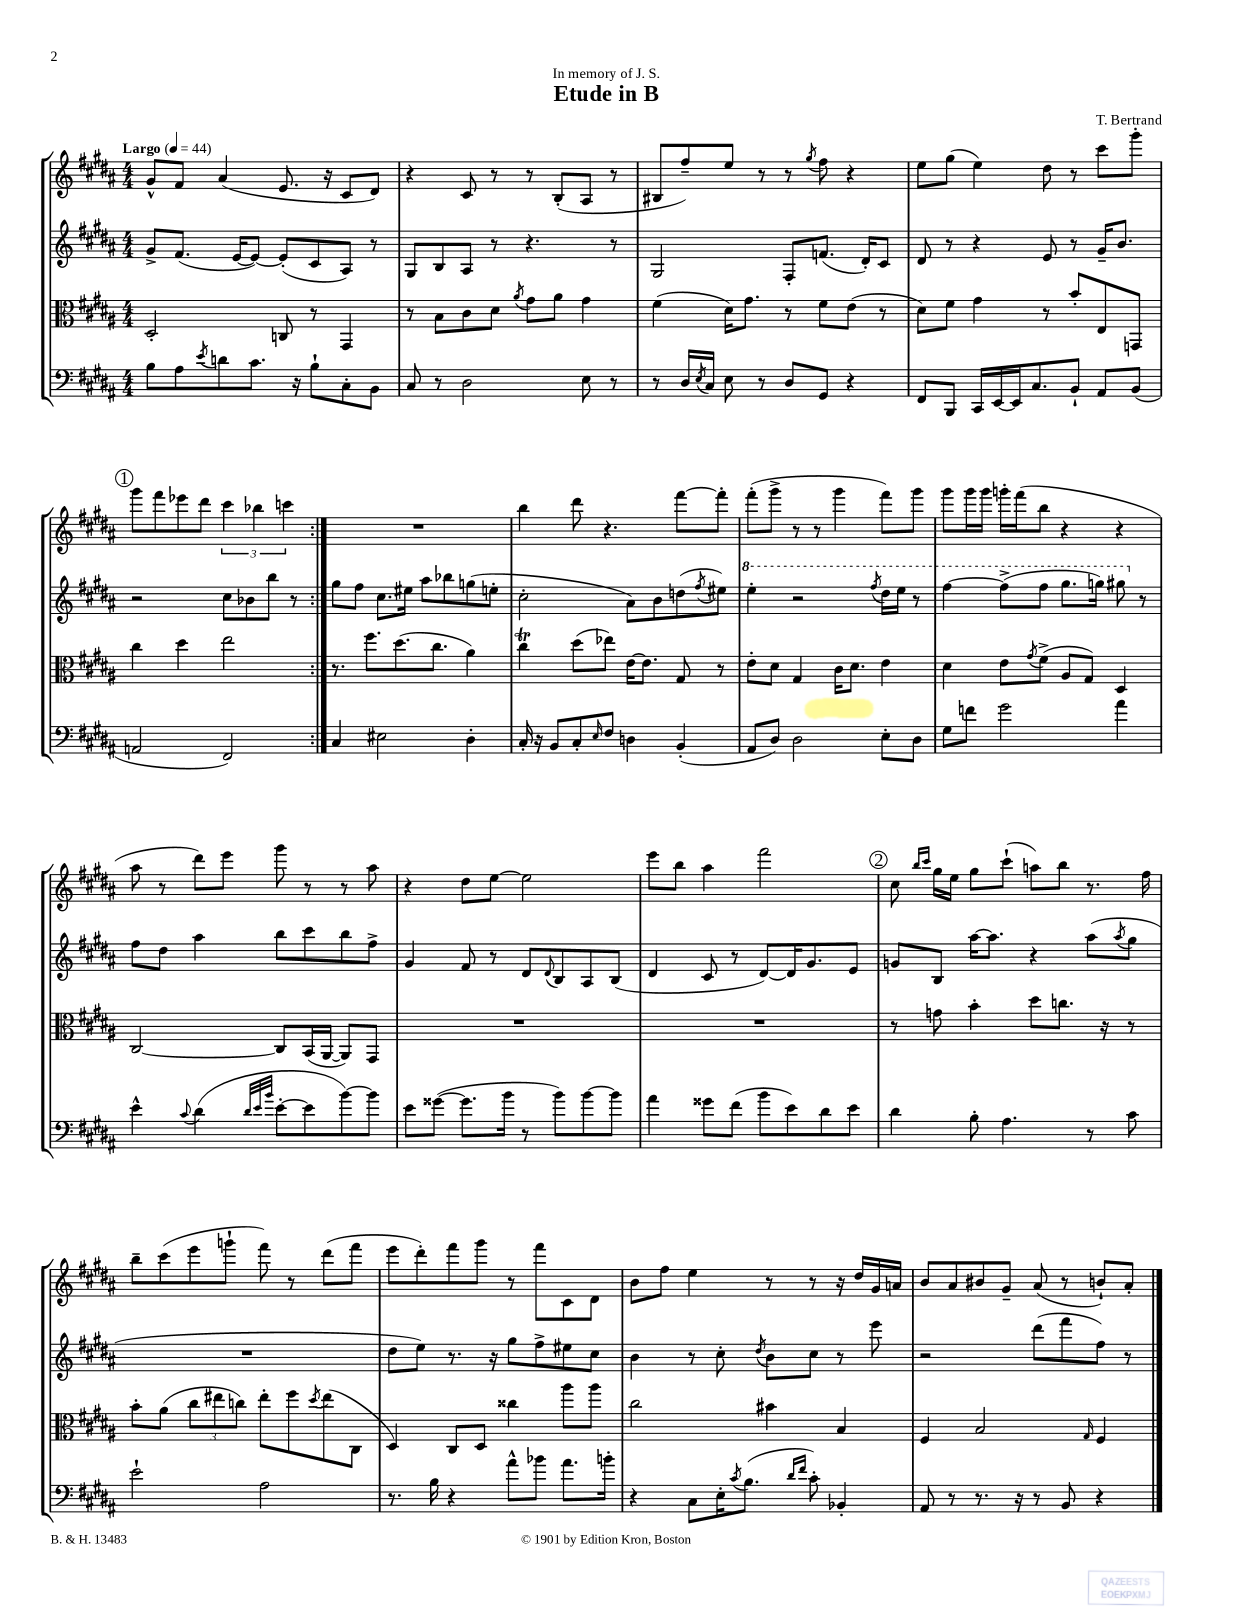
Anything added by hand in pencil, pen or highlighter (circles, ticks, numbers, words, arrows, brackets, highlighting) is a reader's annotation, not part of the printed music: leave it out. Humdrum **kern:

**kern	**kern	**kern	**kern
*part4	*part3	*part2	*part1
*staff4	*staff3	*staff2	*staff1
*clefF4	*clefC3	*clefG2	*clefG2
*k[f#c#g#d#a#]	*k[f#c#g#d#a#]	*k[f#c#g#d#a#]	*k[f#c#g#d#a#]
*M4/4	*M4/4	*M4/4	*M4/4
*MM44	*MM44	*MM44	*MM44
=1	=1	=1	=1
!	!	!	!LO:TX:a:B:t=Largo
8B\L	2D#'/	8g#^/L	8g#^^/L
8A#\	.	(8.f#/J	8f#/J
8qe/	.	.	.
8dn\	.	.	(4a#/
.	.	[16e/KL	.
8.c#\J	.	8e/J_)	.
.	8Cn/	(8e'/L]	8.e/
16r	.	.	.
8B`\L	8r	8c#/	.
.	.	.	16r
8C#'\	4GG#/	8A#/J)	8c#/L
8BB\J	.	8r	8d#/J)
=2	=2	=2	=2
8C#/	8r	8G#/L	4r
8r	8B\L	8B/	.
2D#\	8c#\	8A#/J	8c#/
.	8d#\J	8r	8r
.	8qa#/	.	.
.	8g#\L	4.r	8r
.	8a#\J	.	(8B'/L
8E\	4g#\	.	8A#/J
8r	.	8r	8r
=3	=3	=3	=3
8r	(4f#\	2G#/	8B#X/L
16D#/LL	.	.	8ff#~/)
8qE/	.	.	.
16C#/JJ	.	.	.
8E\	16d#\KL)	.	8ee/J
.	8.g#\J	.	.
8r	.	.	8r
8D#/L	8r	8F#'/L	8r
.	.	.	8qgg#/
8GG#/J	8f#\L	(8.fn/J	8ff#\
4r	(8e\J	.	4r
.	.	16d#'/KL)	.
.	8r	8c#/J	.
=4	=4	=4	=4
8FF#/L	8d#\L)	8d#/	8ee\L
8BBB/J	8f#\J	8r	(8gg#\J
16CC#/LL	4g#\	4r	4ee\)
[16EE/	.	.	.
16EE/J]	.	.	.
8.C#/	.	.	.
.	8r	8e/	8dd#\
8BB`/J	8b'/L	8r	8r
8AA#/L	8E/	16g#~/KL	8ccc#\L
.	.	8.b/J	.
(8BB/J	8GGn/J	.	8ggg#'\J
!!LO:LB:g=z
!!LO:REH:place=s1:t=1
=5	=5	=5	=5
2AAn/	4cc#\	2r	8ggg#\L
.	.	.	8fff#\
.	4dd#\	.	8eee-X\
.	.	.	8ddd#\J
2FF#/)	2ee\	8cc#\L	6ccc#\
.	.	8b-X\	.
.	.	.	6bb-X\
.	.	8bb\J	.
.	.	.	6cccn\
.	.	8r	.
=6:|!	=6:|!	=6:|!	=6:|!
4C#/	8.r	8gg#\L	1r
.	.	8ff#\J	.
.	8.ff#\L	.	.
2E#X\	.	8.cc#\L	.
.	(8.dd#\	.	.
.	.	16ee#X\Jk	.
.	.	8aa#\L	.
.	8.cc#\J	.	.
.	.	8bb-X\	.
4D#'\	4a#\)	(8ggn\	.
.	.	8een'\J	.
=7	=7	=7	=7
16C#'/	4cc#T\	2cc#'\	4bb\
16r	.	.	.
8BB/L	.	.	.
8C#'/	(8dd#\L	.	8ddd#\
16qqE/	.	.	.
8F#/J	8ee-X\J)	.	4.r
4Dn\	[16e\KL	8a#\L)	.
.	8.e\J]	.	.
.	.	8b\	.
(4BB'/	8G#/	(8ddn\	[8fff#\L
.	.	8qff#/	.
.	8r	8ee#X\J)	8fff#'\J]
=8	=8	=8	=8
*	*	*8va	*
8AA#/L	8e'\L	4eee'\	(8fff#'\L
8D#/J)	8d#\J	.	8ggg#^\J
2D#\	4G#/	2r	8r
.	.	.	8r
.	16c#\KL	.	4ggg#\
.	8.d#\J	.	.
.	.	8qfff#/	.
8E'\L	4e\	16ddd#\LL	8fff#\L)
.	.	16eee\JJ	.
8D#\J	.	8r	8ggg#\J
=9	=9	=9	=9
8G#\L	4d#\	[4fff#\	8ggg#\L
8fn\J	.	.	16ggg#\L
.	.	.	16ggg#\JJ
2g#\	8e\L	(8fff#^\L]	16gggn'\LL
.	.	.	(16fff#\J
.	8qg#/	.	.
.	(8f#^\J	8fff#\J	8bb\J
.	8A#/L	8.ggg#\L	4r
.	8G#/J)	.	.
.	.	16gggn\Jk)	.
4a#\	4D#/	8ggg#X\	4r
*	*	*X8va	*
.	.	8r	.
!!LO:LB:g=z
=10	=10	=10	=10
4e^^\	[2C#/	8ff#\L	8aa#\
.	.	8dd#\J	8r
8qqc#/	.	.	.
(4d#\	.	4aa#\	8ddd#\L)
.	.	.	8eee\J
32qqd#/LLL	.	.	.
32qqe/	.	.	.
32qqb/JJJ	.	.	.
[8e'\L	8C#/L]	8bb\L	8ggg#\
8e\]	(16BB/L	8ccc#\	8r
.	[16AA#/JJ	.	.
[8b\)	8AA#/L])	8bb\	8r
8b\J]	8GG#/J	8ff#^\J	8aa#\
=11	=11	=11	=11
8e\L	1r	4g#/	4r
([8g##X\J	.	.	.
8.g##\L]	.	8f#/	8dd#\L
.	.	8r	[8ee\J
16b\Jk	.	.	.
8r	.	8d#/L	2ee\]
.	.	8qqd#/	.
8b\L)	.	8B/	.
[8b\	.	8A#/	.
8b\J]	.	(8B/J	.
=12	=12	=12	=12
4a#\	1r	4d#/	8eee\L
.	.	.	8bb\J
8g##X\L	.	8c#/	4aa#\
(8f#\J	.	8r	.
8b\L	.	[8d#/L)	2fff#\
8e\)	.	16d#/K]	.
.	.	8.g#/	.
8d#\	.	.	.
8e\J	.	8e/J	.
!!LO:REH:place=s1:t=2
=13	=13	=13	=13
4d#\	8r	8gn/L	8cc#\
.	.	.	16qqbb/LL
.	.	.	16qqccc#/JJ
.	8gn\	8B/J	16gg#\LL
.	.	.	16ee\JJ
8B'\	4b'\	[16aa#\KL	8gg#\L
.	.	8.aa#\J]	.
4.A#\	.	.	(8ccc#`\J
.	8dd#\L	4r	8aan\L)
.	8.ccn\J	.	8bb\J
8r	.	(8aa#\L	8.r
.	16r	.	.
.	.	8qaa#/	.
8c#\	8r	8gg#\J	.
.	.	.	16ff#\
!!LO:LB:g=z
=14	=14	=14	=14
2e`\	8b'\L	1r	8bb~\L
.	(8a#\J	.	(8ccc#\
.	12cc#\L	.	8eee\
.	12ee#X\	.	.
.	.	.	8gggn`\J
.	12ccn\J)	.	.
2A#\	8ee#'\L	.	8fff#\)
.	8ff#\	.	8r
.	8qdd#/	.	.
.	(8ee#\	.	(8ddd#\L
.	8C#\J	.	8fff#\J
=15	=15	=15	=15
8.r	4D#/)	8dd#\L	8eee\L
.	.	8ee\J)	8ddd#'\)
16B\	.	.	.
4r	8C#/L	8.r	8fff#\
.	8D#/J	.	8ggg#\J
.	.	16r	.
8a#^^\L	4cc##X\	8gg#\L	8r
8b-X\J	.	8ff#^\	8fff#\L
8.a#\L	8aa#\L	8ee#X\	8c#\
.	8aa#\J	8cc#\J	8d#\J
16bn'\Jk	.	.	.
=16	=16	=16	=16
4r	2cc#\	4b\	8b\L
.	.	.	8ff#\J
8C#\L	.	8r	4ee\
16E'\K	.	8cc#'\	.
8qc#/	.	.	.
(8.B\J	.	.	.
.	.	8qdd#/	.
.	4b#X\	8b\L	8r
16qqd#/LL	.	.	.
16qqf#/JJ	.	.	.
8c#'\)	.	8cc#\J	8r
4BB-X'/	4B/	8r	16r
.	.	.	16dd#/LL
.	.	8eee\	16g#/
.	.	.	16an/JJ
=17	=17	=17	=17
8AA#/	4F#/	2r	8b/L
8r	.	.	8a#/
8.r	2B/	.	8b#X/
.	.	.	8g#~/J
16r	.	.	.
8r	.	(8ddd#\L	(8a#/
8BB/	.	8fff#\	8r
.	16qqG#/	.	.
4r	4F#/	8ff#\J)	8bn`/L)
.	.	8r	8a#'/J
==	==	==	==
*-	*-	*-	*-
